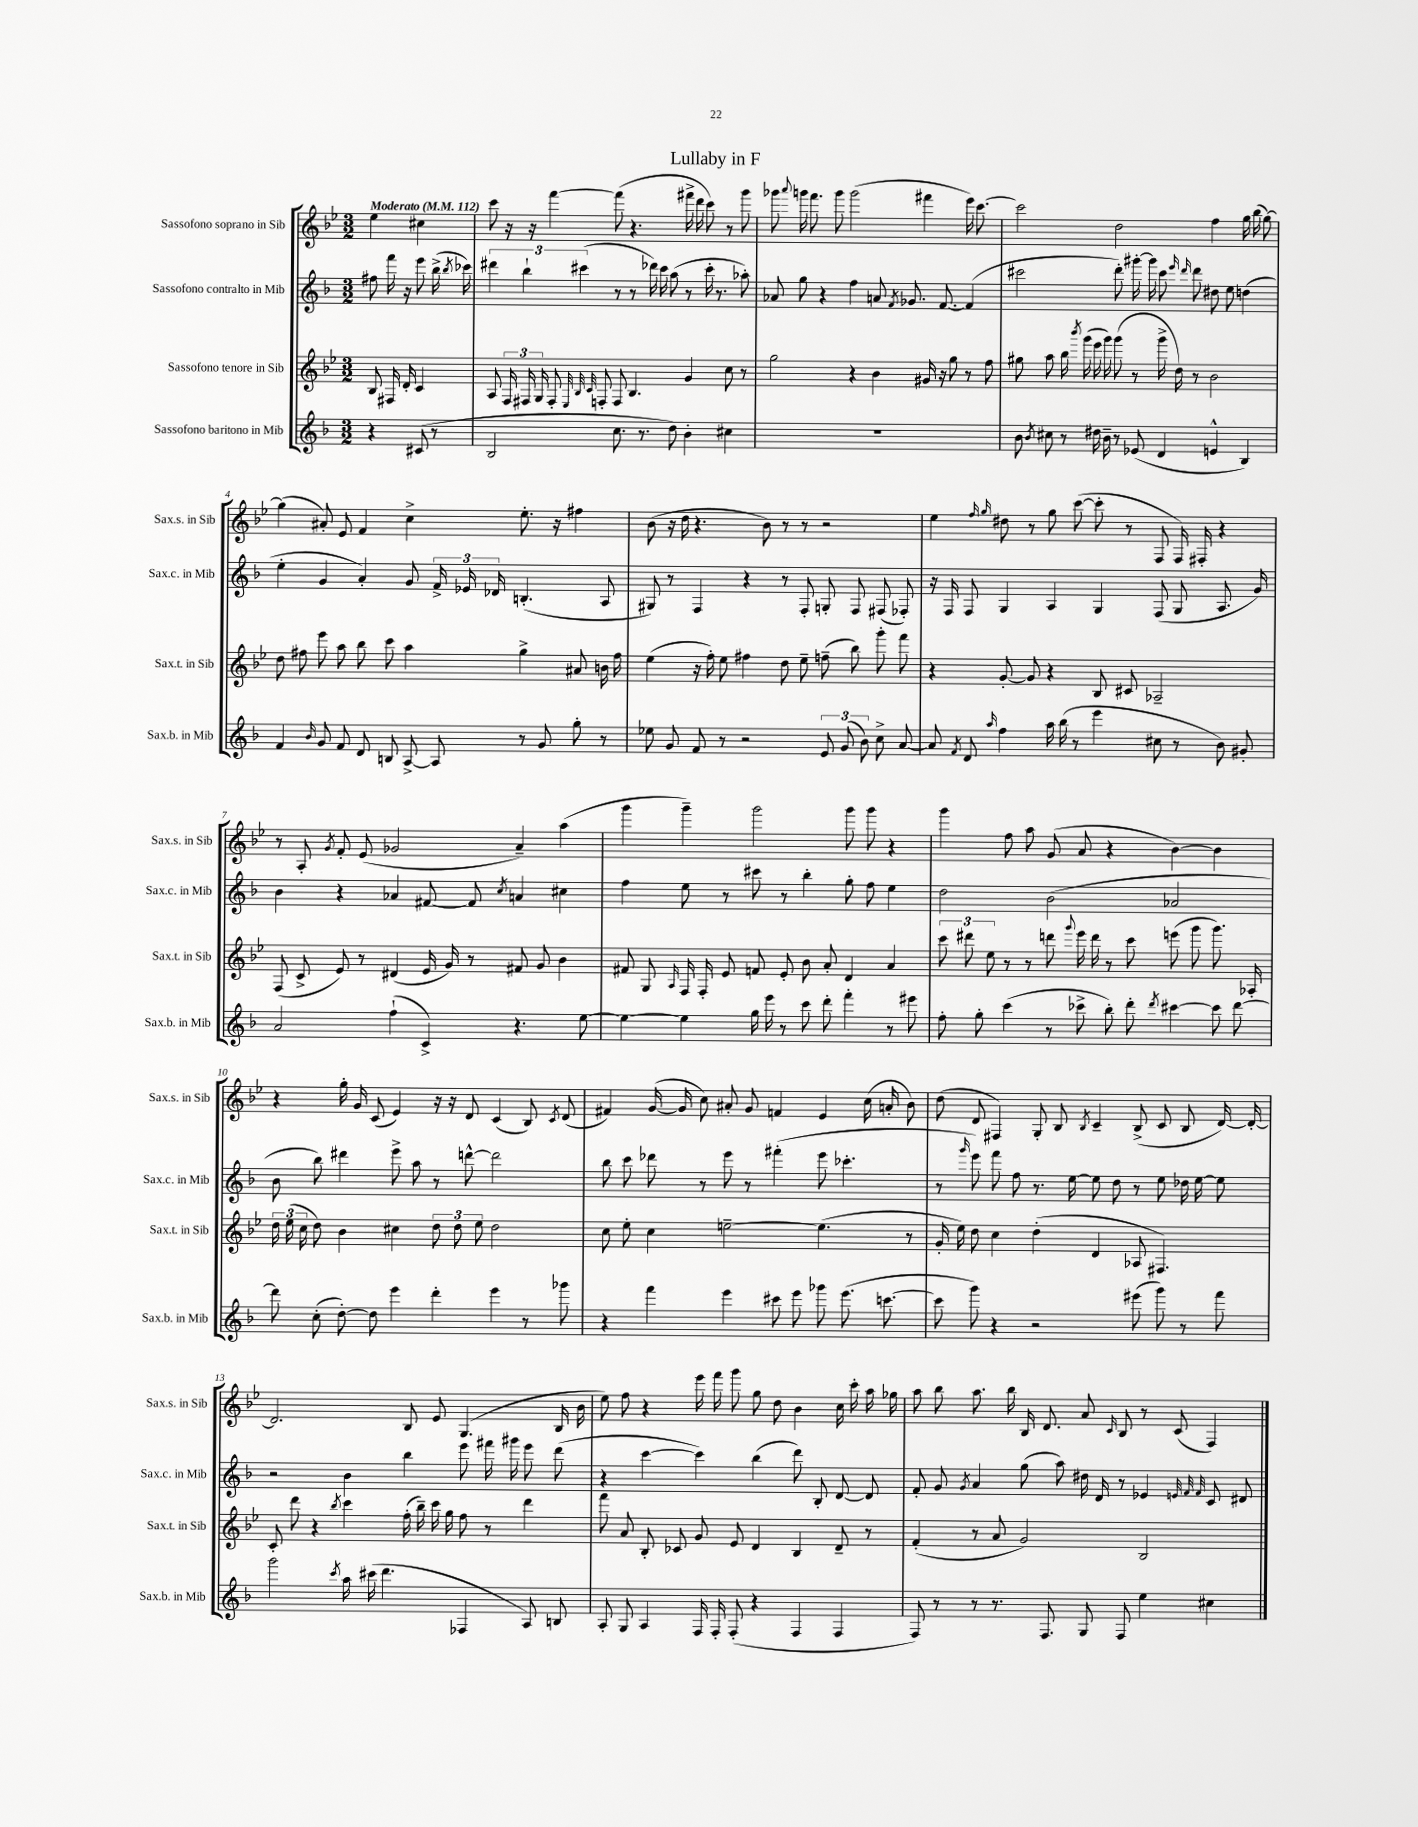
\header { title = "Lullaby in F" }
<<
\new StaffGroup <<
\new Staff = "s0" \with { instrumentName = "Sassofono soprano in Sib" shortInstrumentName = "Sax.s. in Sib" } {
    \clef treble \key bes \major \numericTimeSignature \time 3/2 \partial 2 \tempo "Moderato" 4 = 112
    \autoBeamOff ees''4 cis''4 |
    c'''8 r16 r16 f'''4~ f'''8( r4. fis'''16-> d'''16 c'''8) r8 g'''8 |
    ges'''8 \appoggiatura { a'''8 } g'''16 f'''8. g'''8 g'''2( fis'''4 ees'''16) c'''8.~ |
    c'''2 d''2 f''4 g''16 bes''16( g''8~) |
    g''4( ais'8-.) ees'8 f'4 c''4-> ees''8.-. r16 fis''4 |
    bes'8( r16 d''16 r4. bes'8) r8 r8 r2 |
    ees''4 \grace { f''16 g''16 } dis''8 r8 g''8 c'''8~( c'''8-. r8 f8 f16) fis16-. r4 |
    r8 a8-. \acciaccatura { g'8 } f'8-. ees'8( ges'2 a'4--) a''4( |
    g'''4 g'''4--) g'''2 g'''8 g'''8 r4 |
    g'''4 f''8 a''8 g'8( a'8 r4 bes'4~) bes'4 |
    r4 g''16-. g'16 c'8( ees'4) r16 r16 d'8 c'4( bes8) \acciaccatura { c'8 } d'8( |
    fis'4) g'16~( g'16 c''8) ais'8-. g'8 f'4 ees'4 c''16( a'16-. bes'8) |
    d''8( d'8 fis4) g8-. bes8 \acciaccatura { bes8 } c'4-- bes8->( c'8 bes8 d'16~) d'16~-. |
    d'2. bes8 ees'8 g4.( bes16 bes'16 |
    ees''8) f''8 r4 ees'''16 f'''16 g'''8 g''8 d''8 bes'4 c''16 c'''16-. a''16 ges''16 |
    a''8 bes''8 a''8. bes''16 bes16 d'8. a'8 \grace { c'16 } bes8 r8 c'8( f4) \bar "|." |
}
\new Staff = "s1" \with { instrumentName = "Sassofono contralto in Mib" shortInstrumentName = "Sax.c. in Mib" } {
    \clef treble \key f \major \numericTimeSignature \time 3/2 \partial 2
    \autoBeamOff fis''8 f'''16 r16 e'''8 bes''16->( \acciaccatura { bes''8 } ces'''16) |
    \tuplet 3/2 { dis'''4 bes''4-! cis'''4( } r8 r8 des'''16) cis'''16 a''8( r8 cis'''16-. r8. aes''8-.) |
    aes'8 g''8 r4 f''4 a'8 \acciaccatura { f'8 } ges'8. f'8.~ f'4( |
    cis'''2 d'''8-.) gis'''16~-. gis'''16 cis'''8 \grace { e'''16 d'''16 } d'''8 dis''8 e''8 d''4( |
    e''4-. g'4 a'4-.) g'8 \tuplet 3/2 { f'16-> ees'16 des'16 } b4.-.( a8 |
    gis8) r8 f4 r4 r8 f8-. g8-. f8 fis8( fes8-.) |
    r16 f16 f8 g4 a4 g4 f8( g8 a8. g'16) |
    bes'4 r4 aes'4 fis'8~ fis'8 \acciaccatura { c''8 } a'4 cis''4 |
    f''4 e''8 r8 cis'''8 r8 bes''4-. g''8-. f''8 e''4 |
    d''2 bes'2( aes'2 |
    bes'8 bes''8) dis'''4 e'''8-> a''8 r8 d'''8~-^ d'''2 |
    bes''8 c'''8 des'''8 r8 e'''8 r8 fis'''4-.( e'''8 ces'''4.-. |
    r8 \grace { g'''16 } e'''8) f'''8 f''8 r8. e''16~ e''8 d''8 r8 e''8 des''16 e''16~ e''8 |
    r2 bes'4 bes''4 e'''8 fis'''16 gis'''16 e'''8 d'''8( |
    r4 c'''4~ c'''4) bes''4( d'''8) bes8-. d'8~ d'8 |
    f'8-. g'8 \acciaccatura { g'8 } a'4 g''8( a''8) dis''16 d'16 r8 ees'4 \grace { e'32 f'32 f'32 } c'8 dis'8 \bar "|." |
}
\new Staff = "s2" \with { instrumentName = "Sassofono tenore in Sib" shortInstrumentName = "Sax.t. in Sib" } {
    \clef treble \key bes \major \numericTimeSignature \time 3/2 \partial 2
    \autoBeamOff bes8 fis16 d'16-. c'4 |
    a8 \tuplet 3/2 { f16 fis16 g16 } fis8-. \grace { ees32 bes32 c'32 } f8-. f8 bes4. g'4 c''8 r8 |
    g''2 r4 bes'4 gis'16 r16 g''8 r8 f''8 |
    gis''8 a''8 bes''16 \acciaccatura { bes'''8 } g'''16( ees'''16 g'''16) g'''8( r8 g'''16-> d''16) r8 bes'2 |
    d''8 fis''8 ees'''8 a''8 bes''8 c'''8 a''4 g''4-> ais'8 b'16 fis''16 |
    ees''4( r16 f''16-.) ees''8 fis''4 d''8 ees''8-- f''8--( bes''8) g'''8-. f'''8 |
    r4 g'8~-. g'8 r4 bes8 cis'8 aes2-- |
    f8( c'8-> ees'8) r8 dis'4( ees'16 g'16) r8 fis'8 g'8 bes'4 |
    fis'8 g8 \grace { a16 } f16 f16-. ees'8 f'8 ees'8-. bes'8 a'8-. d'4 a'4 |
    \tuplet 3/2 { c'''8 dis'''8 ees''8 } r8 r8 d'''8 \appoggiatura { g'''8 } ees'''16 d'''16 r8 c'''8 e'''8( g'''8 g'''8.) aes16-. |
    \tuplet 3/2 { d''16 ees''16( c''16 } d''8) bes'4 cis''4 \tuplet 3/2 { d''8 d''8 ees''8 } d''2 |
    c''8 ees''8-. c''4 e''2~-- e''4.( r8 |
    g'16-. ees''16) d''8 c''4 d''4-.( d'4 aes8 fis4.) |
    c'8-. d'''8 r4 \acciaccatura { bes''8 } c'''4 f''16-.( bes''16--) c'''16 g''16 f''8 r8 d'''4 |
    f'''8 a'8 bes8-. ces'8 g'8 ees'8 d'4 bes4 d'8-- r8 |
    f'4-.( r8 a'8 g'2) bes2 \bar "|." |
}
\new Staff = "s3" \with { instrumentName = "Sassofono baritono in Mib" shortInstrumentName = "Sax.b. in Mib" } {
    \clef treble \key f \major \numericTimeSignature \time 3/2 \partial 2
    \autoBeamOff r4 cis'8( r8 |
    bes2 c''8. r8. d''8) bes'4-. cis''4 |
    R1. |
    bes'8 \acciaccatura { bes'8 } cis''8 r8 dis''16 bes'16-- r8 ees'8( d'4 e'4-^ bes4) |
    f'4 \grace { bes'16 } g'8 f'8 d'8 b8 a8~-> a8 r8 g'8 g''8-. r8 |
    ees''8 g'8 f'8 r8 r2 \tuplet 3/2 { e'8 g'8( bes'8) } c''8-> a'8~ |
    a'8 \acciaccatura { f'8 } d'8 \grace { a''16 } f''4 a''16 bes''16( r8 e'''4 cis''8 r8 bes'8) gis'8-. |
    a'2 f''4-!( c'4->) r4. e''8~ |
    e''4~ e''4 g''16 e'''16 r8 c'''8 d'''8-. f'''4-. r8 eis'''8 |
    f''8-. g''8-. c'''4( r8 ces'''8-> bes''8-.) d'''8-. \acciaccatura { d'''8 } cis'''4~ cis'''8 d'''8~ |
    d'''8 c''8-.( d''8~-.) d''8 e'''4 d'''4-. e'''4 r8 ges'''8 |
    r4 f'''4 e'''4 cis'''8 e'''8 ges'''8 e'''8.( c'''8.~ |
    c'''8 g'''8) r4 r2 eis'''8( g'''8) r8 f'''8 |
    g'''2 \acciaccatura { c'''8 } a''16 cis'''16( d'''4. fes4 a8) b8 |
    a8-. g8 a4 f16 f16-. f8-.( r4 f4 f4 |
    f8) r8 r8 r8. f8. g8 f8 e''4 cis''4 \bar "|." |
}
>>
>>
